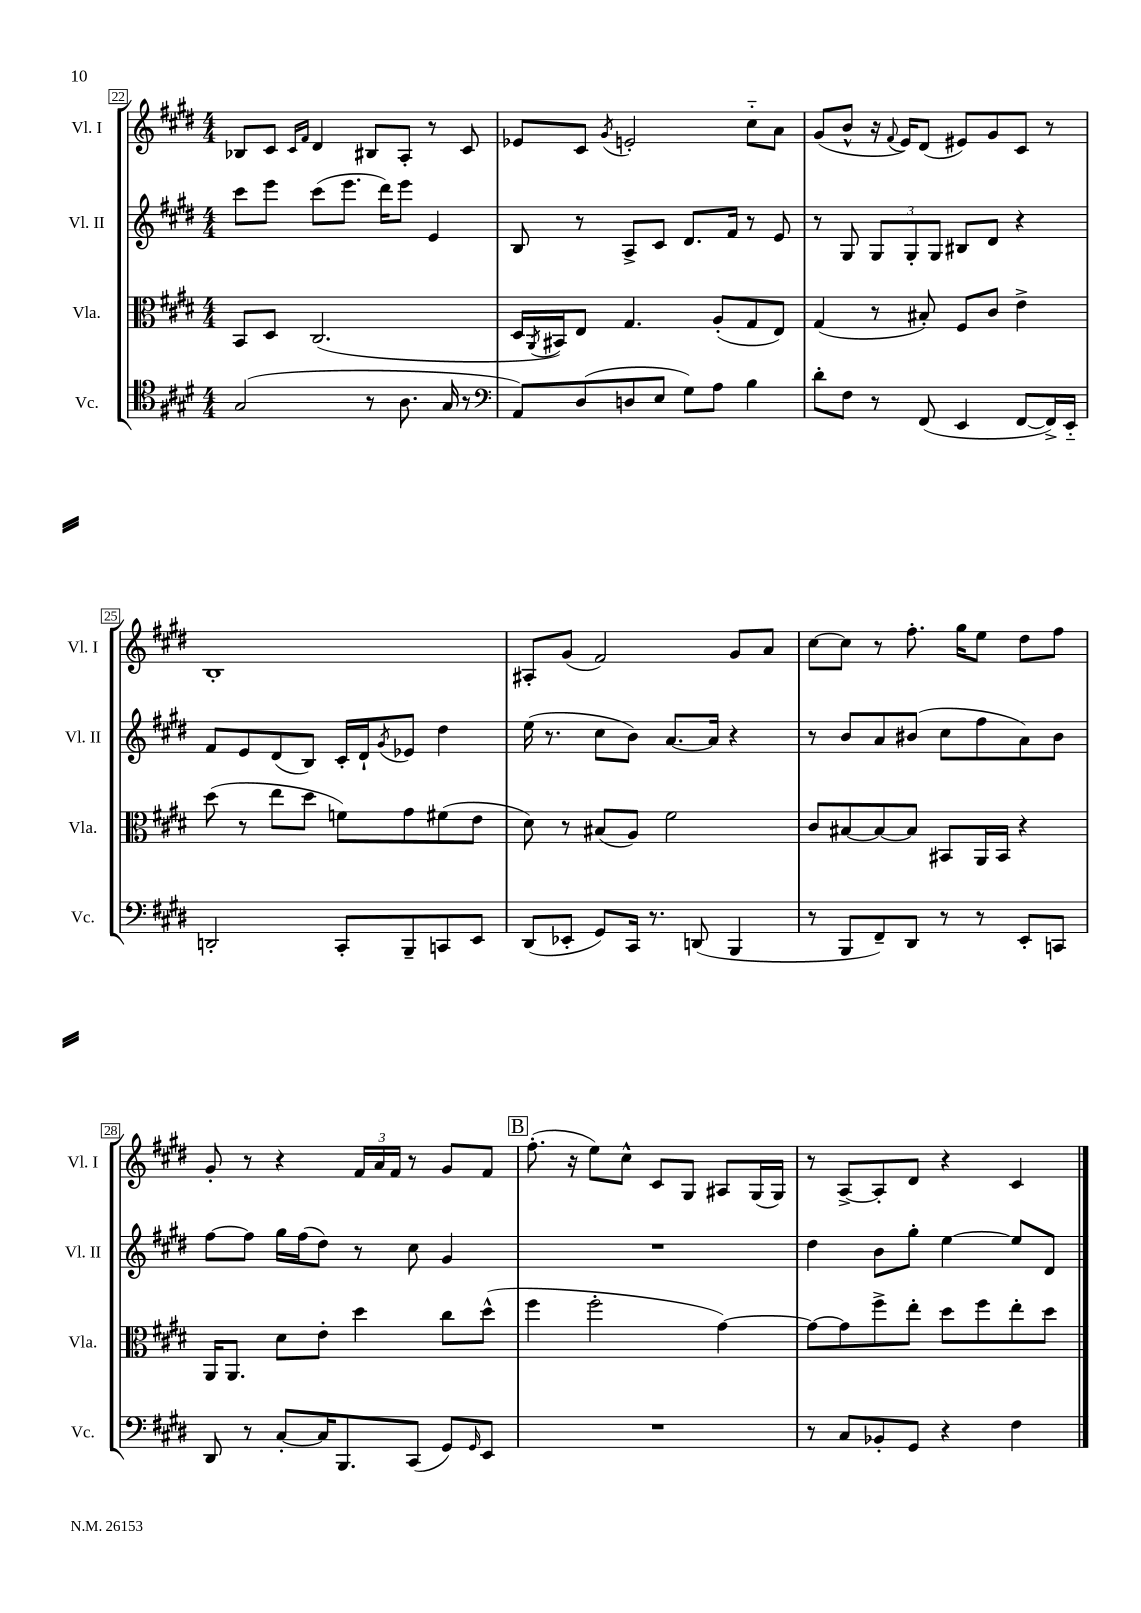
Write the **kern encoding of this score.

**kern	**kern	**kern	**kern
*part4	*part3	*part2	*part1
*staff4	*staff3	*staff2	*staff1
*I"Vc.	*I"Vla.	*I"Vl. II	*I"Vl. I
*I'Vc.	*I'Vla.	*I'Vl. II	*I'Vl. I
*clefC4	*clefC3	*clefG2	*clefG2
*k[f#c#g#d#]	*k[f#c#g#d#]	*k[f#c#g#d#]	*k[f#c#g#d#]
*M4/4	*M4/4	*M4/4	*M4/4
=22	=22	=22	=22
(2G#/	8BB/L	8ccc#\L	8B-X/L
.	8D#/J	8eee\J	8c#/J
.	.	.	16qqc#/LL
.	.	.	16qqf#/JJ
.	(2.C#/	(8ccc#\L	4d#/
.	.	8.eee\J	.
8r	.	.	8B#X/L
.	.	16ddd#\KL)	.
8.A\	.	8eee\J	8A'/J
.	.	4e/	8r
16G#/	.	.	.
8r	.	.	8c#/
=23	=23	=23	=23
*clefF4	*	*	*
8AA/L)	16D#/LL	8B/	8e-X/L
.	8qAA/	.	.
.	16BB#X/J)	.	.
(8D#/	8E/J	8r	8c#/J
.	.	.	8qg#/
8Dn/	4.G#/	8A^/L	2en'/
8E/J	.	8c#/J	.
8G#\L)	.	8.d#/L	.
8A\J	(8A'/L	.	.
.	.	16f#/Jk	.
4B\	8G#/	8r	8cc#\L
.	8E/J)	8e/	8a\J
=24	=24	=24	=24
8d#'\L	(4G#/	8r	(8g#/L
8F#\J	.	8G#/	8b^^/J
8r	8r	12G#/L	16r
.	.	.	8qqf#/
.	.	.	16e/KL)
.	.	12G#'/	.
(8FF#/	8B#X'/)	.	(8d#/J
.	.	12G#/J	.
4EE/	8F#/L	8B#X/L	8e#X/L)
.	8c#/J	8d#/J	8g#/
[8FF#/L	4e^\	4r	8c#/J
16FF#^/L])	.	.	8r
16EE/JJ	.	.	.
!!LO:LB:g=z
=25	=25	=25	=25
2DDn'/	(8dd#\	8f#/L	1B'
.	8r	8e/	.
.	8ee\L	(8d#/	.
.	8dd#\J	8B/J)	.
8CC#'/L	8fn\L)	16c#'/LL	.
.	.	16d#`/J	.
.	.	8qg#/	.
8BBB~/	8g#\	8e-X/J	.
8CCn/	(8f#X\	4dd#\	.
8EE/J	8e\J	.	.
=26	=26	=26	=26
(8DD#/L	8d#\)	(16ee\	8A#X'/L
.	.	8.r	.
8EE-X'/J	8r	.	(8g#/J
8GG#/L)	(8B#X/L	8cc#\L	2f#/)
16CC#/Jk	8A/J)	8b\J)	.
8.r	.	.	.
.	2f#\	[8.a/L	.
(8DDn/	.	.	.
.	.	16a/Jk]	.
4BBB/	.	4r	8g#/L
.	.	.	8a/J
=27	=27	=27	=27
8r	8c#/L	8r	[8cc#\L
8BBB/L	[8B#X/	8b/L	8cc#\J]
8FF#~/)	8B#/_	8a/	8r
8DD#/J	8B#/J]	(8b#X/J	8.ff#'\
8r	8BB#X/L	8cc#\L	.
.	.	.	16gg#\KL
8r	16AA/L	8ff#\	8ee\J
.	16BB#/JJ	.	.
8EE'/L	4r	8a\)	8dd#\L
8CCn/J	.	8b#\J	8ff#\J
!!LO:LB:g=z
=28	=28	=28	=28
8DD#/	16AA/KL	[8ff#\L	8g#'/
.	8.AA/J	.	.
8r	.	8ff#\J]	8r
[8C#'/L	8d#\L	16gg#\LL	4r
.	.	(16ff#\J	.
16C#/K]	8e'\J	8dd#\J)	.
8.BBB/	.	.	.
.	4dd#\	8r	24f#/LL
.	.	.	24a/
.	.	.	24f#/JJ
(8CC#/J	.	8cc#\	8r
8GG#/L)	8cc#\L	4g#/	8g#/L
16qqGG#/	.	.	.
8EE/J	(8dd#^^\J	.	8f#/J
!!LO:REH:place=s1:t=B
=29	=29	=29	=29
1r	4ff#\	1r	(8.ff#'\
.	.	.	16r
.	2ff#'\	.	8ee\L)
.	.	.	8cc#^^\J
.	.	.	8c#/L
.	.	.	8G#/J
.	[4g#\)	.	8A#X/L
.	.	.	(16G#/L
.	.	.	16G#/JJ)
=30	=30	=30	=30
8r	8g#\L_	4dd#\	8r
8C#/L	8g#\]	.	[8A^/L
8BB-X'/	8ff#^\	8b\L	8A'/]
8GG#/J	8ee'\J	8gg#'\J	8d#/J
4r	8dd#\L	[4ee\	4r
.	8ff#\	.	.
4F#\	8ee'\	8ee/L]	4c#/
.	8dd#\J	8d#/J	.
==	==	==	==
*-	*-	*-	*-
